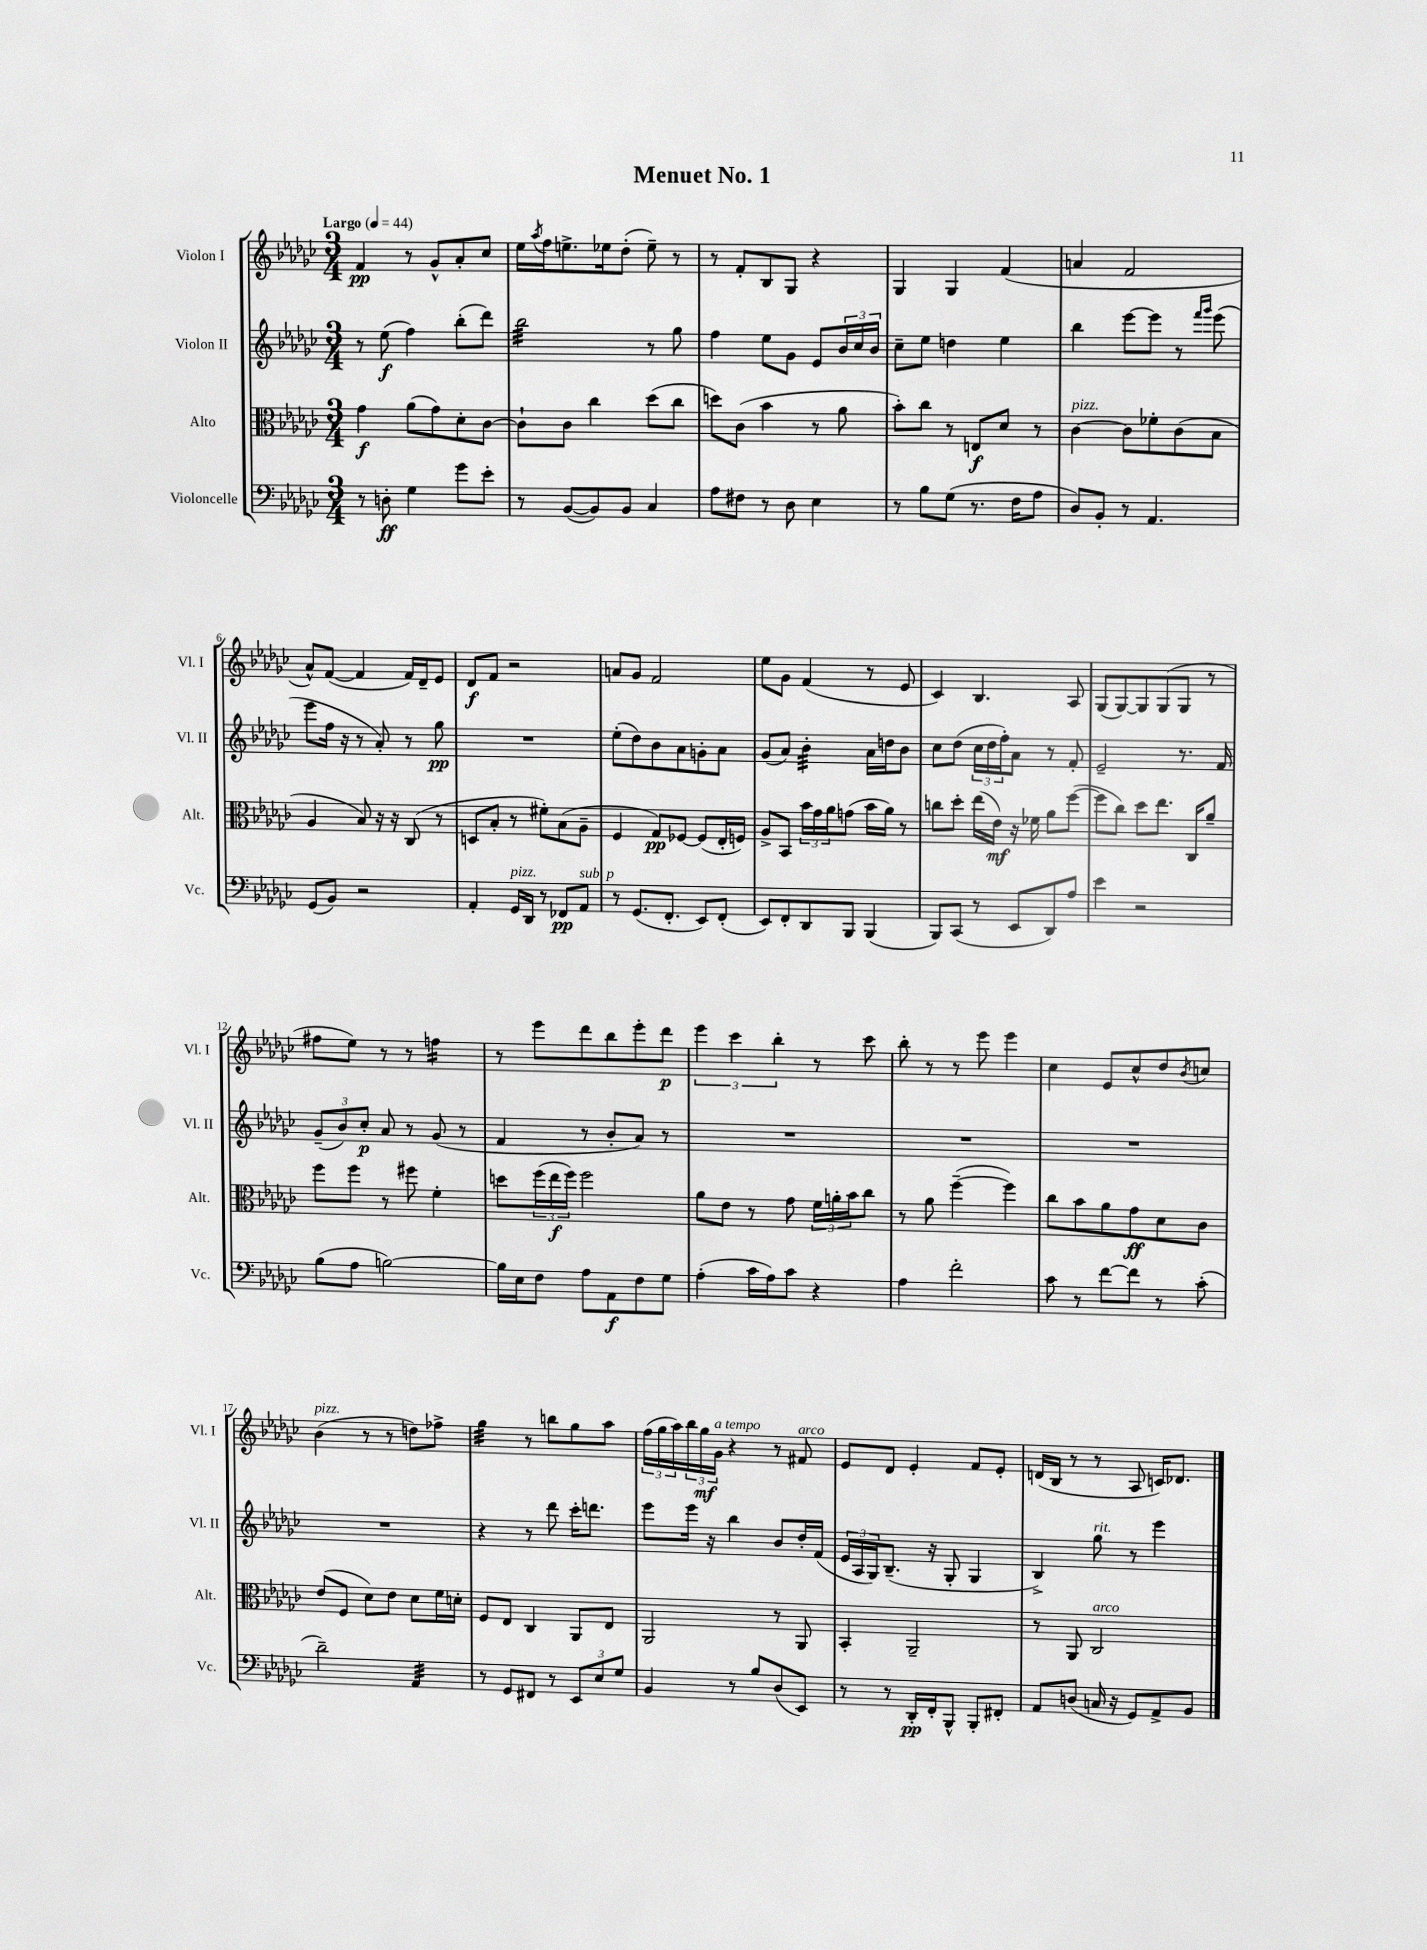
\header { title = "Menuet No. 1" }
<<
\new StaffGroup <<
\new Staff = "s0" \with { instrumentName = "Violon I" shortInstrumentName = "Vl. I" } {
    \clef treble \key ges \major \numericTimeSignature \time 3/4 \tempo "Largo" 4 = 44
    f'4\pp r8 ges'8-^ aes'8-. ces''8 |
    ees''16 \acciaccatura { aes''8 } f''16 e''8.-> ees''16 des''8-.( ees''8--) r8 |
    r8 f'8-. bes8 ges8 r4 |
    ges4 ges4 f'4( |
    a'4 f'2 |
    aes'8-^) f'8~( f'4 f'16) des'16-- ees'8 |
    des'8\f f'8 r2 |
    a'8 ges'8 f'2 |
    ees''8 ges'8 f'4( r8 ees'8 |
    ces'4) bes4. aes8 |
    ges8( ges8~) ges8 ges8( ges8 r8 |
    fis''8 ees''8) r8 r8 f''4:16 |
    r8 ees'''8 des'''8 bes''8 ees'''8-. des'''8\p |
    \tuplet 3/2 { ees'''4 ces'''4 bes''4-. } r8 ces'''8 |
    bes''8-. r8 r8 ees'''8 ees'''4 |
    ces''4 ees'8 ces''8-^ des''8 \acciaccatura { bes'8 } c''8 |
    bes'4^\markup { \italic "pizz." }( r8 r8 d''8) fes''8-> |
    ges''4:32 r8 b''8 ges''8 aes''8 |
    \tuplet 3/2 { f''16( ges''16 aes''16) } \tuplet 3/2 { bes''16 ges''16\mf ges'16^\markup { \italic "a tempo" } } r4 r8 fis'8^\markup { \italic "arco" } |
    ees'8 des'8 ees'4-. f'8 ees'8-. |
    d'16( bes16 r8 r8 aes8 c'16) des'8. \bar "|." |
}
\new Staff = "s1" \with { instrumentName = "Violon II" shortInstrumentName = "Vl. II" } {
    \clef treble \key ges \major \numericTimeSignature \time 3/4
    r8 ees''8\f( f''4) bes''8-.( des'''8) |
    bes''2:32 r8 ges''8 |
    f''4 ees''8 ges'8 ees'8 \tuplet 3/2 { bes'16 ces''16 bes'16 } |
    ces''8-- ees''8 d''4 ees''4 |
    bes''4 ees'''8~ ees'''8 r8 \grace { f'''16 ges'''16 } ees'''8( |
    ees'''8 f''16 r16 r8 aes'8-.) r8 ges''8\pp |
    R2. |
    ees''8-.( des''8) bes'8 aes'8 g'8-. aes'8 |
    ges'8( aes'8) bes'4:32-. aes'16 d''16 bes'8 |
    ces''8 des''8( \tuplet 3/2 { ces''16 des''16 f''16-.) } aes'8 r8 f'8-. |
    ees'2-- r8. f'16 |
    \tuplet 3/2 { ges'8--( bes'8) ces''8-.\p } aes'8 r8 ges'8( r8 |
    f'4 r8 bes'8-. aes'8) r8 |
    R2. |
    R2. |
    R2. |
    R2. |
    r4 r8 des'''8 ces'''16-. d'''8. |
    ees'''8 ees'''16 r16 bes''4 bes'8 des''16-. f'16( |
    \tuplet 3/2 { ees'16 aes16 ges16) } bes8.--( r16 ges8-. ges4 |
    bes4->) ges''8^\markup { \italic "rit." } r8 ees'''4 \bar "|." |
}
\new Staff = "s2" \with { instrumentName = "Alto" shortInstrumentName = "Alt." } {
    \clef alto \key ges \major \numericTimeSignature \time 3/4
    ges'4\f aes'8( ges'8) des'8-. ces'8~ |
    ces'8-! ces'8 ces''4 des''8( ces''8 |
    d''8) ces'8( bes'4 r8 aes'8 |
    bes'8-.) ces''8 r8 e8\f des'8 r8 |
    ces'4~^\markup { \italic "pizz." } ces'8 fes'8-. ces'8( bes8 |
    aes4 bes8) r16 r16 ces8( r8 |
    d8 bes8-. r8 fis'8-.) bes8( aes8-- |
    f4 ges8\pp) fes8~ fes8( ees16-. f16) |
    aes8-> bes,8 \tuplet 3/2 { bes'16 ges'16 aes'16 } g'8( bes'16 aes'16) r8 |
    c''8 des''8-. ees''16( ees'16\mf) r16 fes'16 aes'8 f''8~( |
    f''8 ces''8) des''8 ees''8. ces16 aes'8-- |
    f''8 f''8 r8 fis''8 f'4-. |
    d''8 \tuplet 3/2 { f''16( ees''16\f f''16) } f''2 |
    aes'8 ees'8 r8 ges'8 \tuplet 3/2 { f'16 a'16-. bes'16 } ces''8 |
    r8 aes'8 f''4~--( f''4) |
    ces''8 bes'8 aes'8 ges'8\ff des'8 ces'8 |
    ees'8( f8 des'8) ees'8 des'8 f'16 d'16-. |
    f8 ees8 ces4 aes,8 ees8 |
    aes,2 r8 aes,8 |
    bes,4-. aes,2-- |
    r8 aes,8 ces2^\markup { \italic "arco" } \bar "|." |
}
\new Staff = "s3" \with { instrumentName = "Violoncelle" shortInstrumentName = "Vc." } {
    \clef bass \key ges \major \numericTimeSignature \time 3/4
    r8 d8-.\ff ges4 ges'8 ees'8-. |
    r8 bes,8~( bes,8) bes,8 ces4 |
    aes8 fis8 r8 des8 ees4 |
    r8 bes8 ges8( r8. f16 aes8 |
    des8) bes,8-. r8 aes,4. |
    ges,8( bes,8) r2 |
    aes,4-. ges,16^\markup { \italic "pizz." } des,16 r8 fes,8\pp aes,8^\markup { \italic "sub. p" } |
    r8 ges,8.( f,8.-. ees,8) f,8-.( |
    ees,8) f,8-. des,8 bes,,8 bes,,4( |
    bes,,8) ces,8( r8 ees,8 des,8) aes8 |
    ees'4 r2 |
    bes8( aes8 b2~) |
    b16 ees16 f8 aes8 aes,8\f f8 ges8 |
    aes4-.( ces'16 aes16) ces'8 r4 |
    aes4 f'2-. |
    ces'8 r8 f'8~ f'8 r8 ces'8-.( |
    des'2--) aes,4:32 |
    r8 ges,8 fis,8 r8 \tuplet 3/2 { ees,8 ees8 ges8 } |
    bes,4 r8 bes8 des8( ees,8) |
    r8 r8 des,16-.\pp f,16-. bes,,8-^ bes,,8-. fis,8-. |
    aes,8 d8( c16 r16 ges,8) aes,8-> bes,8 \bar "|." |
}
>>
>>
